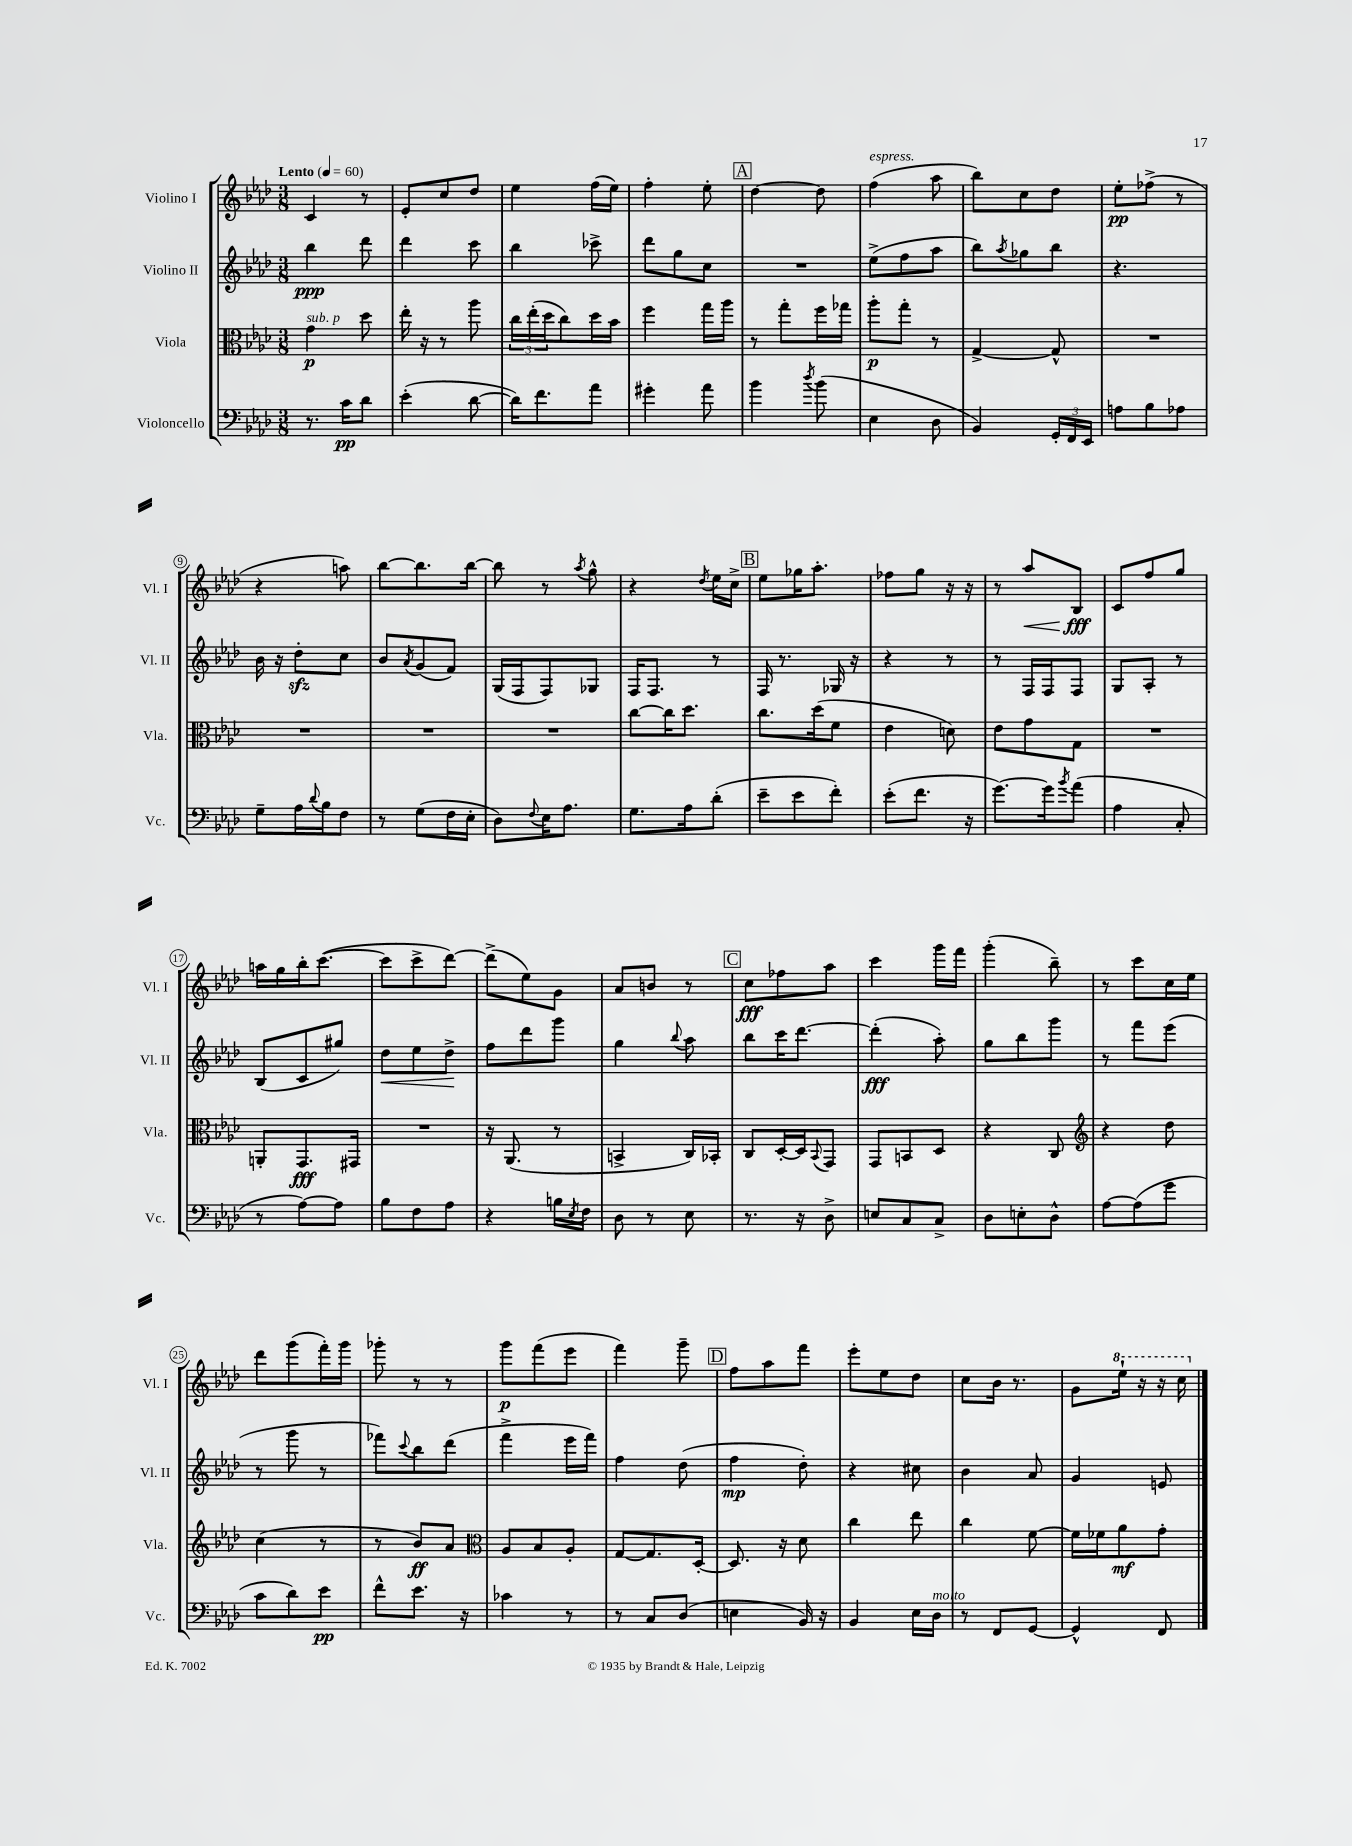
<<
\new StaffGroup <<
\new Staff = "s0" \with { instrumentName = "Violino I" shortInstrumentName = "Vl. I" } {
    \clef treble \key aes \major \numericTimeSignature \time 3/8 \tempo "Lento" 4 = 60
    c'4 r8 |
    ees'8-. c''8 des''8 |
    ees''4 f''16( ees''16) |
    f''4-. ees''8-. |
    \mark \markup { \box "A" } des''4~ des''8 |
    f''4^\markup { \italic "espress." }( aes''8 |
    bes''8) c''8 des''8 |
    ees''8-.\pp fes''8->( r8 |
    r4 a''8) |
    bes''8~ bes''8. bes''16~ |
    bes''8 r8 \acciaccatura { aes''8 } g''8-^ |
    r4 \acciaccatura { des''8 } ees''16 c''16-> |
    \mark \markup { \box "B" } ees''8 ges''16 aes''8.-. |
    fes''8 g''8 r16 r16 |
    r8 aes''8\< bes8\fff\! |
    c'8 f''8 g''8 |
    a''16 g''16 bes''16-. c'''8.~( |
    c'''8 c'''8-> des'''8~) |
    des'''8->( ees''8) g'8 |
    aes'8 b'8 r8 |
    \mark \markup { \box "C" } c''8\fff fes''8 aes''8 |
    c'''4 g'''16 f'''16 |
    g'''4-.( bes''8--) |
    r8 c'''8 c''16 ees''16 |
    des'''8 g'''8( f'''16-.) g'''16 |
    ges'''8-. r8 r8 |
    g'''8\p f'''8( ees'''8 |
    f'''4) g'''8-- |
    \mark \markup { \box "D" } f''8 aes''8 f'''8 |
    ees'''8-. ees''8 des''8 |
    c''8 bes'16 r8. |
    g'8 \ottava #1 ees'''16-! r16 r16 c'''16 \ottava #0 \bar "|." |
}
\new Staff = "s1" \with { instrumentName = "Violino II" shortInstrumentName = "Vl. II" } {
    \clef treble \key aes \major \numericTimeSignature \time 3/8
    bes''4\ppp des'''8 |
    des'''4 c'''8 |
    bes''4 ces'''8-> |
    des'''8 g''8 c''8 |
    \mark \markup { \box "A" } R4. |
    ees''8->( f''8 aes''8 |
    bes''8) \acciaccatura { aes''8 } ges''8 bes''8 |
    r4. |
    bes'16 r16 des''8-.\sfz c''8 |
    bes'8 \acciaccatura { aes'8 } g'8( f'8) |
    g16( f16 f8) ges8 |
    f16 f8. r8 |
    \mark \markup { \box "B" } f16 r8. ges16 r16 |
    r4 r8 |
    r8 f16 f16 f8 |
    g8 aes8-. r8 |
    bes8( c'8 gis''8) |
    des''8\< ees''8 des''8->\! |
    f''8 des'''8 g'''8 |
    g''4 \appoggiatura { bes''8 } aes''8 |
    \mark \markup { \box "C" } bes''8 c'''16 des'''8.~ |
    des'''4-.\fff( aes''8-.) |
    g''8 bes''8 g'''8 |
    r8 f'''8 ees'''8( |
    r8 g'''8 r8 |
    fes'''8) \appoggiatura { c'''8 } bes''8 des'''8( |
    f'''4-> ees'''16 f'''16) |
    f''4 des''8( |
    \mark \markup { \box "D" } f''4\mp des''8-.) |
    r4 cis''8 |
    bes'4 aes'8 |
    g'4 e'8 \bar "|." |
}
\new Staff = "s2" \with { instrumentName = "Viola" shortInstrumentName = "Vla." } {
    \clef alto \key aes \major \numericTimeSignature \time 3/8
    g'4\p^\markup { \italic "sub. p" } des''8 |
    ees''16-. r16 r8 aes''8 |
    \tuplet 3/2 { c''16 ees''16-.( des''16 } c''8) des''16 bes'16 |
    f''4 g''16 aes''16 |
    \mark \markup { \box "A" } r8 g''8-. f''16 ges''16 |
    aes''8-.\p g''8-. r8 |
    g4~-> g8-^ |
    R4. |
    R4. |
    R4. |
    R4. |
    c''8~ c''16 des''8. |
    \mark \markup { \box "B" } c''8. des''16( f'8 |
    ees'4 d'8) |
    ees'8 g'8 g8 |
    R4. |
    a,8-. g,8.\fff gis,16 |
    R4. |
    r16 aes,8.( r8 |
    b,4-> c16) bes,16-. |
    \mark \markup { \box "C" } c8 des16~-. des16 \appoggiatura { bes,8 } g,8 |
    g,8 b,8 des8 |
    r4 c8 |
    \clef treble r4 des''8 |
    c''4( r8 |
    r8 bes'8\ff) aes'8 |
    \clef alto aes8 bes8 aes8-. |
    g8~ g8. des16~-. |
    \mark \markup { \box "D" } des8. r16 des'8 |
    c''4 ees''8 |
    c''4 f'8~ |
    f'16 fes'16 aes'8\mf g'8-. \bar "|." |
}
\new Staff = "s3" \with { instrumentName = "Violoncello" shortInstrumentName = "Vc." } {
    \clef bass \key aes \major \numericTimeSignature \time 3/8
    r8. c'16\pp des'8 |
    ees'4-.( des'8~ |
    des'16) f'8. aes'8 |
    gis'4-. aes'8 |
    \mark \markup { \box "A" } bes'4 \acciaccatura { des''8 } bes'8( |
    ees4 des8 |
    bes,4) \tuplet 3/2 { g,16-. f,16 ees,16 } |
    a8 bes8 aes8 |
    g8-- aes16 \appoggiatura { des'8 } bes16 f8 |
    r8 g8( f16 ees16-. |
    des8) \appoggiatura { f8 } ees16 aes8. |
    g8. aes16 des'8-.( |
    \mark \markup { \box "B" } ees'8-- ees'8 f'8-.) |
    ees'8-.( f'8. r16 |
    g'8.~) g'16 \acciaccatura { bes'8 } aes'8( |
    aes4 c8-. |
    r8 aes8~) aes8 |
    bes8 f8 aes8 |
    r4 b16 \acciaccatura { ees8 } f16 |
    des8 r8 ees8 |
    \mark \markup { \box "C" } r8. r16 des8-> |
    e8 c8 c8-> |
    des8 e8-. des8-^ |
    aes8~ aes8( g'8 |
    c'8 des'8) ees'8\pp |
    f'8-^ ees'8. r16 |
    ces'4 r8 |
    r8 c8 des8( |
    \mark \markup { \box "D" } e4 bes,16) r16 |
    bes,4 ees16 des16^\markup { \italic "molto" } |
    r8 f,8 g,8~ |
    g,4-^ f,8 \bar "|." |
}
>>
>>
\layout { \context { \Score \override BarNumber.stencil = #(make-stencil-circler 0.1 0.3 ly:text-interface::print) } }
